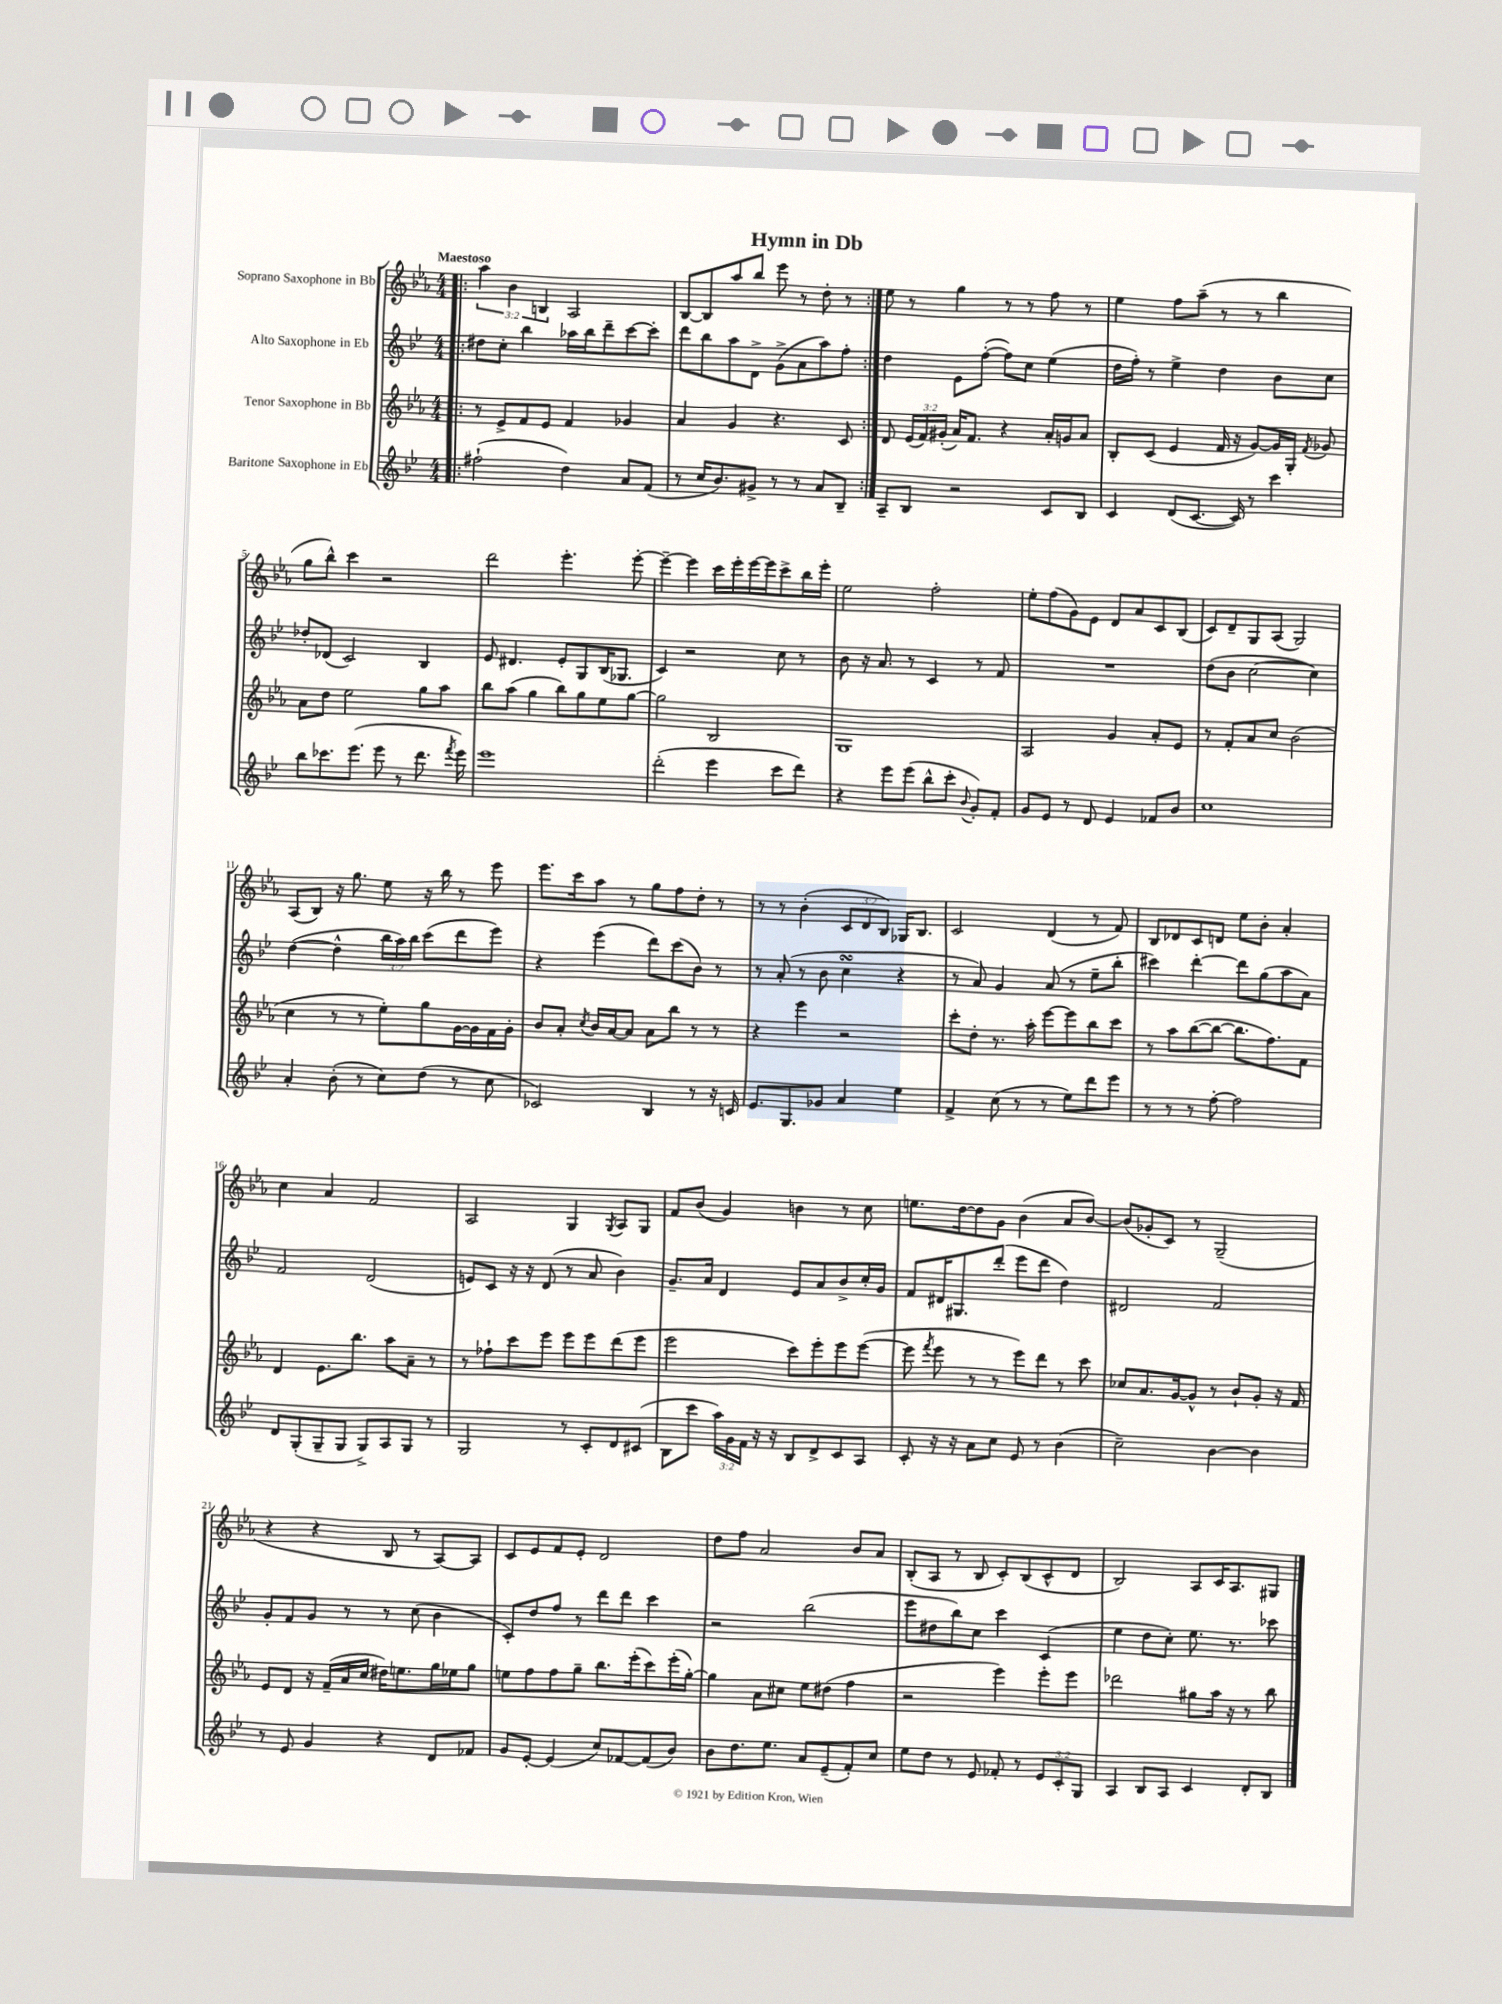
\header { title = "Hymn in Db" }
<<
\new StaffGroup <<
\new Staff = "s0" \with { instrumentName = "Soprano Saxophone in Bb" } {
    \clef treble \key ees \major \numericTimeSignature \time 4/4 \override Staff.TupletNumber.text = #tuplet-number::calc-fraction-text \tempo "Maestoso"
    \autoBeamOff \repeat volta 2 { \bar ".|:" \tuplet 3/2 { aes''4 bes'4 b4 } aes2 |
    bes8[~ bes8 aes''8 bes''8] ees'''8 r8 d''8-. r8 | }
    ees''8 r8 g''4 r8 r8 f''8 r8 |
    ees''4 f''8[ aes''8]--( r8 r8 bes''4 |
    g''8[ bes''8]-^) c'''4 r2 |
    d'''2 ees'''4.-. ees'''8~-. |
    ees'''4~-- ees'''4 c'''16[ ees'''16-. ees'''16~ ees'''16 c'''8-> bes''16 ees'''16]-. |
    ees''2 f''2-. |
    ees''8[-. f''8( g'8) ees'8] d'8[ aes'8 c'8 bes8]( |
    c'8[) d'8-- g8 aes8]( g2) |
    aes8[( bes8]) r16 g''8. ees''8 r16 bes''16 r8 ees'''8 |
    ees'''8.[ c'''16 aes''8] r8 g''8[ f''8 d''8]-. r8 |
    r8 r8 bes'4-.( \tuplet 3/2 { c'8[ d'8 bes8]) } ges16[ bes8.] |
    c'2 d'4( r8 f'8) |
    bes8[ des'8 c'8 d'8] ees''8[ bes'8]-. aes'4-. |
    c''4 aes'4 f'2 |
    aes2 g4 \acciaccatura { g8 } aes8[ g8] |
    f'8[ bes'8]( g'4) b'4 r8 c''8 |
    e''8.[ d''16~ d''8 g'8] bes'4( aes'8[ bes'8]~) |
    bes'8[( ges'8-. c'8]) r8 g2--( |
    r4 r4 bes8 r8 aes8[~) aes8] |
    c'8[ ees'8 f'8 ees'8]-. d'2 |
    d''8[ f''8] aes'2 bes'8[ aes'8] |
    bes8[-.( aes8] r8 bes8 c'8[-.) bes8( c'8-^ d'8] |
    bes2) aes8[ c'16 aes8. gis8] \bar "|." |
}
\new Staff = "s1" \with { instrumentName = "Alto Saxophone in Eb" } {
    \clef treble \key bes \major \numericTimeSignature \time 4/4 \override Staff.TupletNumber.text = #tuplet-number::calc-fraction-text
    \autoBeamOff \repeat volta 2 { \bar ".|:" dis''8[ c''8]-. bes''4 aes''16[ bes''16 d'''8-- c'''8~ c'''8]-. |
    d'''8[ bes''8 a''8 d'8]-> g'8[->( a'8 a''8) f''8]-. | }
    d''4 ees'8[ f''8]~-.( f''8[) c''8] ees''4( |
    d''16[ f''16]-.) r8 ees''4-> d''4 bes'8[ c''8] |
    des''8[-. des'8]( c'2) bes4 |
    ees'8 dis'4. ees'8[-. g8 bes16( ges8.] |
    c'4) r2 c''8 r8 |
    bes'8 r16 a'8. r8 c'4 r8 f'8 |
    R1 |
    d''8[( bes'8] c''2~ c''4) |
    d''4~( d''4-^ \tuplet 3/2 { bes''16[ a''16) bes''16] } c'''8[( d'''8 ees'''8]) |
    r4 ees'''4( d'''8[) c'''8( bes'8]) r8 |
    r8 a'8-.( r8 bes'8 c''4\turn r4 |
    r8 a'8) g'4 a'8( r8 ees''8[-- bes''8]-. |
    cis'''4) d'''4~-. d'''8[ g''8( a''8 a'8]) |
    f'2 d'2( |
    e'8[) c'8] r16 r16 d'8( r8 a'8 bes'4) |
    g'8.[-- a'16] d'4 ees'8[ a'8 bes'8-> c''16-. g'16] |
    f'8[ dis'16 gis8. d'''8]-.( ees'''8[ d'''8] d''4) |
    dis'2 f'2 |
    g'8[-. f'8 g'8] r8 r8 c''8( bes'4 |
    c'8[-.) d''8 f''8] r8 d'''8[ d'''8] c'''4 |
    r2 bes''2( |
    ees'''8[ dis''8 bes''8) c''8] c'''4 c'4( |
    ees''4 d''8[ c''8]-.) ees''8. r8. ces'''8 \bar "|." |
}
\new Staff = "s2" \with { instrumentName = "Tenor Saxophone in Bb" } {
    \clef treble \key ees \major \numericTimeSignature \time 4/4 \override Staff.TupletNumber.text = #tuplet-number::calc-fraction-text
    \autoBeamOff \repeat volta 2 { \bar ".|:" r8 ees'8[-> f'8 ees'8] f'4 ges'4 |
    aes'4 g'4 r4. c'8 | }
    d'8 \tuplet 3/2 { ees'16[( f'16) gis'16]-.( } aes'16[) f'8.] r4 aes'16[-. g'16 aes'8] |
    bes8[-. c'8]( ees'4 f'16 r16 g'8[~) g'16 g16]-. \acciaccatura { f'8 } ges'8 |
    aes'8[ d''8] ees''2 g''8[ aes''8] |
    bes''8[ aes''8]( g''4 bes''8[) g''8 ees''8 g''8]~ |
    g''2 bes2 |
    g1 |
    aes2 g'4 aes'8[-. ees'8] |
    r8 f'8[-. aes'8 c''8] bes'2( |
    c''4 r8 r8 ees''8[-.) g''8 g'16~ g'16 f'16 g'16]-. |
    bes'8[ aes'8]-. \acciaccatura { c''8 } bes'16[ aes'16~ aes'8] aes'8[ bes''8] r8 r8 |
    r4 ees'''4 r2 |
    c'''8[-. d''8]-. r8. aes''16-. ees'''8[~ ees'''8 bes''8 c'''8] |
    r8 aes''8[ bes''8~( bes''8]~ bes''8.[ f''8.) f'8] |
    d'4 ees'8.[ bes''8.] aes''8[ aes'8]-- r8 |
    r8 fes''8[-! c'''8 ees'''8] ees'''8[ ees'''8 d'''8( ees'''8] |
    ees'''2 c'''8[) ees'''8-. ees'''8 ees'''8]~( |
    ees'''8 \acciaccatura { f'''8 } ees'''8 r8 r8 ees'''8[) d'''8] r8 c'''8 |
    ces''8[ aes'8. g'16~ g'8]-^ r8 bes'8[-! g'8]-. r16 f'16 |
    ees'8[ d'8] r16 f'16[--( aes'16 c''16] dis''16[) e''8. g''16 ees''16 g''8] |
    e''8[ f''8 f''8 g''8]-- bes''8.[ ees'''16-.( c'''8) ees'''16-.( g''16]~-.) |
    g''4 aes'8[ cis''8] ees''8[ dis''8]( f''4 |
    r2 ees'''4) ees'''8[-. ees'''8] |
    des'''2 gis''8[ aes''16] r16 r8 bes''8 \bar "|." |
}
\new Staff = "s3" \with { instrumentName = "Baritone Saxophone in Eb" } {
    \clef treble \key bes \major \numericTimeSignature \time 4/4 \override Staff.TupletNumber.text = #tuplet-number::calc-fraction-text
    \autoBeamOff \repeat volta 2 { \bar ".|:" fis''2-!( d''4) a'8[ f'8]( |
    r8 c''16[ bes'8.) gis'8]-> r8 r8 a'8[ bes8]-- | }
    a8[-- bes8] r2 c'8[ bes8] |
    c'4 d'8[( c'8.]~ c'16) r8 c'''4 |
    bes''8[ ces'''8. ees'''8.]( ees'''8 r8 d'''8. \acciaccatura { f'''8 } ees'''16) |
    ees'''1 |
    d'''2-.( ees'''4 c'''8[ d'''8]) |
    r4 ees'''8[ ees'''8]( bes''8[-^ c'''8]-. \appoggiatura { bes'8 } g'8[-.) f'8]-. |
    g'8[ ees'8] r8 d'8 ees'4 fes'8[ bes'8] |
    c''1 |
    a'4-. bes'8-.( r8 c''8[) d''8]( r8 c''8 |
    ces'2) bes4 r8 r16 c'16 |
    ees'8.[ g8. ges'8] a'4 ees''4 |
    f'4-> c''8( r8 r8 ees''8[) d'''8 ees'''8] |
    r8 r8 r8 f''8~-. f''2 |
    d'8[ g8-.( g8-- g8] g8[->) a8 g8] r8 |
    g2 r8 c'8[-. d'8 cis'8]( |
    bes8[ c'''8] \tuplet 3/2 { a''16[) g'16 f'16] } r16 r16 bes8[ d'8-> c'8 a8] |
    c'8-. r16 r16 a'8[ c''8] ees'8 r8 bes'4( |
    c''2--) bes'4~ bes'4 |
    r8 ees'8 g'4 r4 d'8[ fes'8] |
    g'8[ ees'8]~-. ees'4( c''8[) fes'8~ fes'8( bes'8]) |
    bes'8[ d''8. ees''8.] a'8[ ees'8--( f'8-.) c''8] |
    ees''8[ d''8] r8 ees'8 fes'8-. r8 \tuplet 3/2 { ees'8[ c'8-. g8] } |
    a4 bes8[ a8] c'4 d'8[-. bes8] \bar "|." |
}
>>
>>
